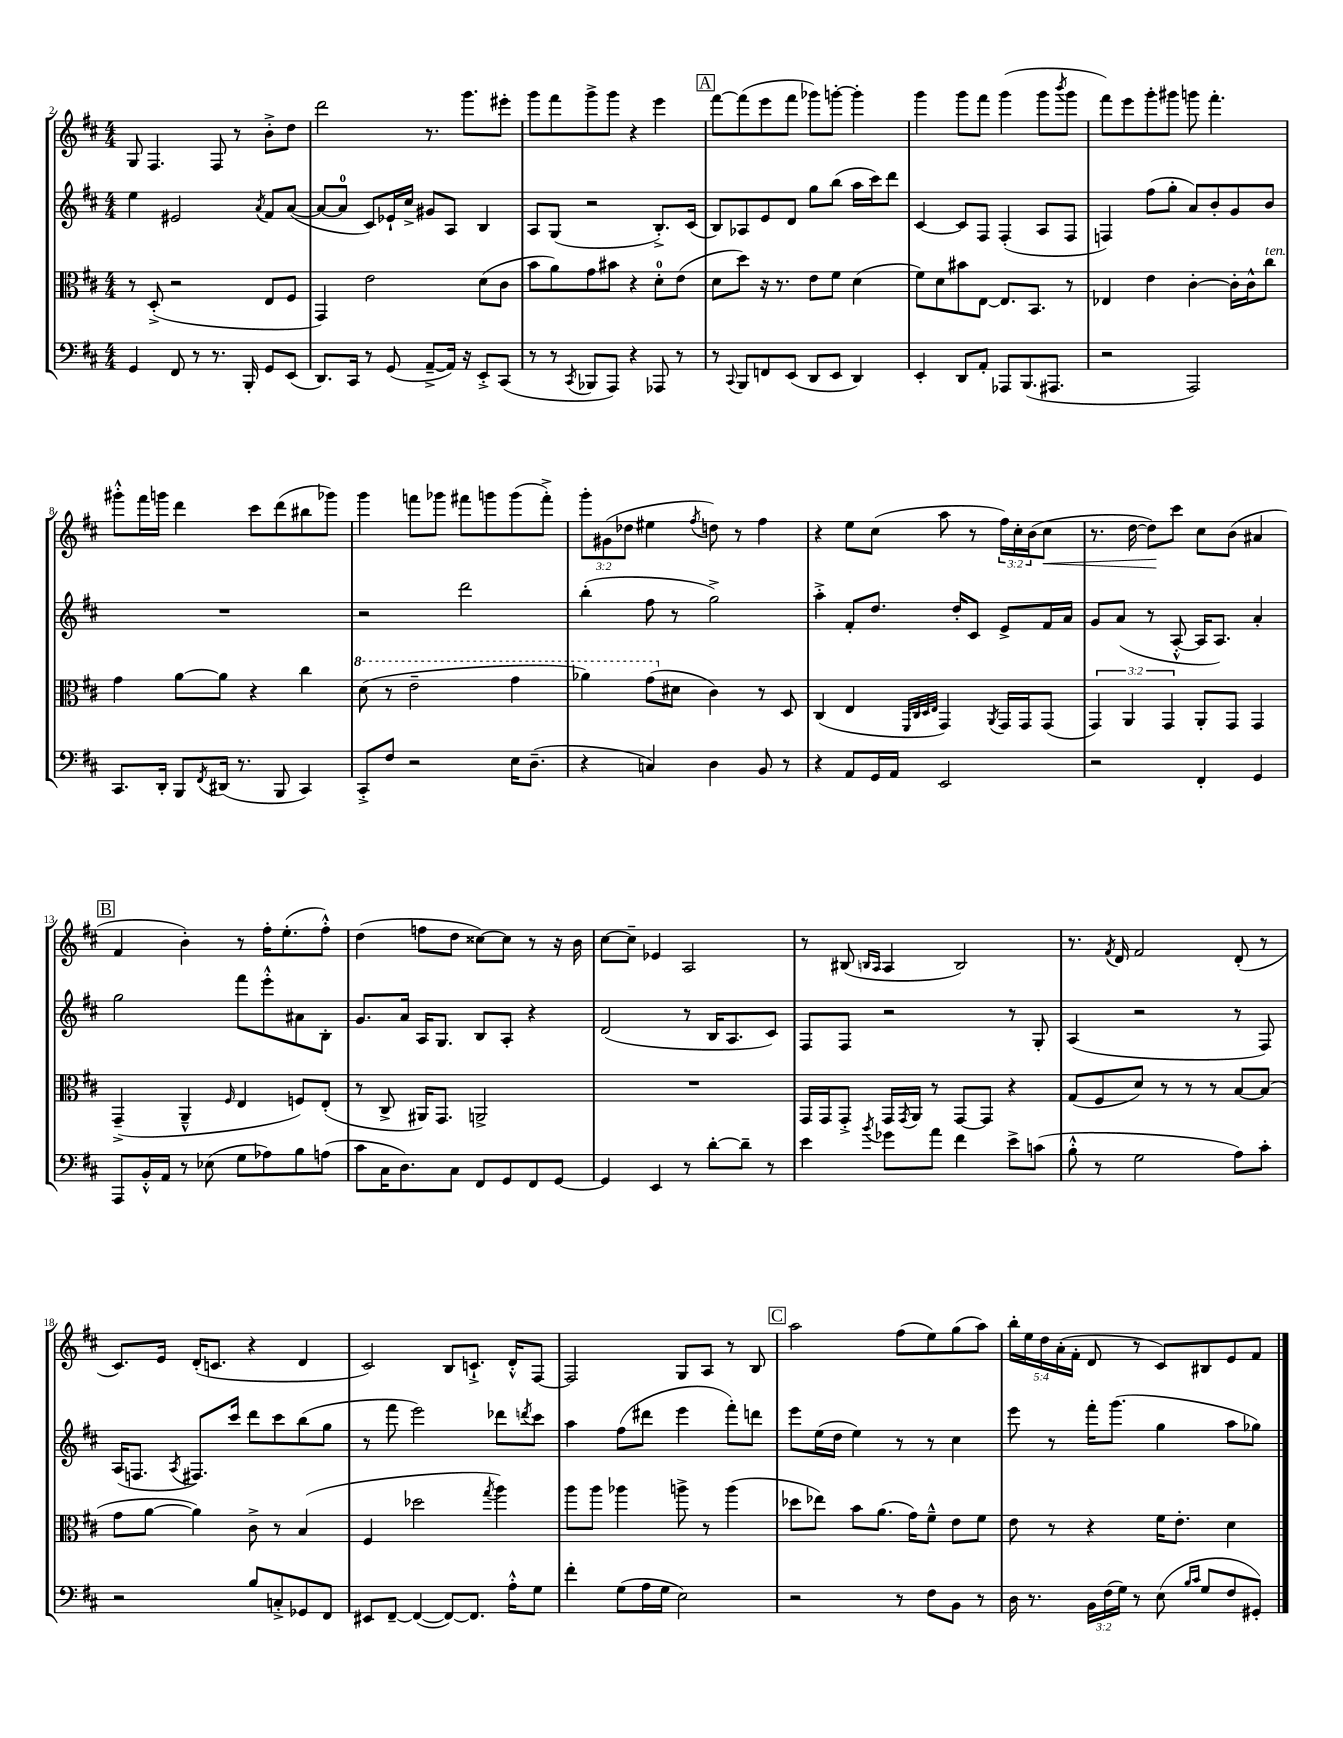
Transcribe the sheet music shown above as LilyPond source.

<<
\new StaffGroup <<
\new Staff = "s0" {
    \clef treble \key d \major \numericTimeSignature \time 4/4 \override Staff.TupletNumber.text = #tuplet-number::calc-fraction-text
    g8 fis4. fis8 r8 b'8-.-> d''8 |
    d'''2 r8. g'''8. eis'''8-. |
    g'''8 fis'''8 g'''8-> g'''8 r4 e'''4 |
    \mark \markup { \box "A" } fis'''8~ fis'''8( e'''8 fis'''8 ges'''8) g'''8~-. g'''4-. |
    g'''4 g'''8 fis'''8 g'''4( g'''8 \acciaccatura { b'''8 } g'''8 |
    fis'''8) e'''8 g'''8-. gis'''8 g'''8 fis'''4.-. |
    gis'''8-.-^ fis'''16 g'''16 d'''4 cis'''8 d'''8( bis''8 ges'''8) |
    g'''4 f'''8 ges'''8 fis'''8 g'''8 g'''8( fis'''8-.->) |
    \tuplet 3/2 { g'''8-. gis'8( des''8 } eis''4 \acciaccatura { fis''8 } d''8) r8 fis''4 |
    r4 e''8 cis''8( a''8 r8 \tuplet 3/2 { fis''16) cis''16-. b'16( } cis''8\< |
    r8. d''16~ d''8\!) cis'''8 cis''8 b'8( ais'4 |
    \mark \markup { \box "B" } fis'4 b'4-.) r8 fis''16-. e''8.-.( fis''8-.-^) |
    d''4( f''8 d''8 cisis''8~) cisis''8 r8 r16 b'16 |
    cis''8~ cis''8-- ees'4 a2 |
    r8 bis8( \grace { b16 a16 } a4 b2) |
    r8. \acciaccatura { fis'8 } d'16 fis'2 d'8-.( r8 |
    cis'8.) e'16 d'16-.( c'8. r4 d'4 |
    cis'2) b8 c'8.-!-> d'16-.-^ fis8~ |
    fis2 g8 a8 r8 b8 |
    \mark \markup { \box "C" } a''2 fis''8( e''8) g''8( a''8) |
    \tuplet 5/4 { b''16-. e''16 d''16 a'16-.( fis'16-. } d'8 r8 cis'8) bis8 e'8 fis'8 \bar "|." |
}
\new Staff = "s1" {
    \clef treble \key d \major \numericTimeSignature \time 4/4
    e''4 eis'2 \acciaccatura { a'8 } fis'8 a'8~( |
    a'8~ a'8-0 cis'8) ees'16-! cis''16-> gis'8 a8 b4 |
    a8 g8( r2 b8.-.->) cis'16( |
    \mark \markup { \box "A" } b8) aes8 e'8 d'8 g''8 b''8( a''16 cis'''16) d'''8 |
    cis'4~ cis'8 fis8 fis4-.( a8 fis8 |
    f4) fis''8( g''8-. a'8) b'8-. g'8 b'8 |
    R1 |
    r2 d'''2 |
    b''4-.( fis''8 r8 g''2->) |
    a''4-.-> fis'8-. d''8. d''16-. cis'8 e'8-> fis'16 a'16 |
    g'8 a'8( r8 a8~-.-^ a16 a8.) a'4-. |
    \mark \markup { \box "B" } g''2 fis'''8 e'''8-.-^ ais'8 b8-. |
    g'8. a'16 a16 g8. b8 a8-. r4 |
    d'2( r8 b16 a8. cis'8) |
    fis8 fis8 r2 r8 g8-. |
    a4( r2 r8 fis8) |
    a16( f8. \acciaccatura { a8 } fis8.) cis'''16 d'''8 cis'''8 b''8( g''8 |
    r8 fis'''8 e'''2) des'''8 \acciaccatura { d'''8 } cis'''8 |
    a''4 fis''8( dis'''8 e'''4 fis'''8-.) d'''8 |
    \mark \markup { \box "C" } e'''8 e''16( d''16 e''4) r8 r8 cis''4 |
    e'''8 r8 fis'''16-. g'''8.( g''4 a''8 ges''8) \bar "|." |
}
\new Staff = "s2" {
    \clef alto \key d \major \numericTimeSignature \time 4/4 \override Staff.TupletNumber.text = #tuplet-number::calc-fraction-text
    r8 d8-.->( r2 e8 fis8 |
    g,4) e'2 d'8( cis'8 |
    b'8 a'8) g'8 bis'8 r4 d'8-0-. e'8( |
    \mark \markup { \box "A" } d'8 d''8) r16 r8. e'8 fis'8 d'4( |
    fis'8) d'8 bis'8 e8~ e8. b,8. r8 |
    ees4 e'4 cis'4~-. cis'16-. cis'16-^ cis''8^\markup { \italic "ten." } |
    g'4 a'8~ a'8 r4 cis''4 |
    \ottava #1 d''8( r8 e''2-- g''4 |
    aes''4) g''8( \ottava #0 dis'8 cis'4) r8 d8 |
    cis4( e4 \grace { fis,32 cis32 d32 e32 } g,4) \acciaccatura { a,8 } g,16 g,16 g,8( |
    \tuplet 3/2 { g,4) a,4 g,4 } a,8-. g,8 g,4 |
    \mark \markup { \box "B" } g,4--->( a,4---^ \grace { fis16 } e4 f8) e8-.( |
    r8 cis8-> ais,16) g,8. a,2-> |
    R1 |
    g,16 g,16 g,8-.-> g,16 \acciaccatura { g,8 } a,16 r8 g,8~ g,8 r4 |
    g8( fis8 d'8) r8 r8 r8 b8~ b8( |
    g'8 a'8~ a'4) cis'8-> r8 b4( |
    fis4 des''2 \acciaccatura { g''8 } a''4) |
    a''8 a''8 aes''4 a''8-> r8 a''4( |
    \mark \markup { \box "C" } des''8 ees''8) b'8 a'8.( g'16) fis'8---^ e'8 fis'8 |
    e'8 r8 r4 fis'16 e'8.-. d'4 \bar "|." |
}
\new Staff = "s3" {
    \clef bass \key d \major \numericTimeSignature \time 4/4 \override Staff.TupletNumber.text = #tuplet-number::calc-fraction-text
    g,4 fis,8 r8 r8. b,,16-. g,8 e,8( |
    d,8.) cis,16 r8 g,8( a,8~---> a,16) r16 e,8-.-> cis,8( |
    r8 r8 \acciaccatura { cis,8 } bes,,8 a,,8) r4 aes,,8 r8 |
    \mark \markup { \box "A" } r8 \appoggiatura { cis,8 } b,,8 f,8 e,8( d,8 e,8 d,4) |
    e,4-. d,8 a,8-. aes,,8 b,,8.( ais,,8. |
    r2 a,,2) |
    cis,8. d,16-. b,,8 \acciaccatura { fis,8 } dis,16( r8. b,,8 cis,4) |
    cis,8-.-> fis8 r2 e16 d8.--( |
    r4 c4) d4 b,8 r8 |
    r4 a,8 g,16 a,16 e,2 |
    r2 fis,4-. g,4 |
    \mark \markup { \box "B" } a,,8 b,16-.-^ a,16 r8 ees8( g8 aes8) b8 a8( |
    cis'8 cis16 d8.) cis8 fis,8 g,8 fis,8 g,8~ |
    g,4 e,4 r8 d'8~-. d'8-- r8 |
    e'4 \acciaccatura { b'8 } ges'8 a'8 fis'4 e'8-> c'8( |
    b8-.-^ r8 g2 a8) cis'8-. |
    r2 b8 c8-.-> ges,8 fis,8 |
    eis,8 fis,8~-- fis,4~( fis,8~) fis,8. a16-.-^ g8 |
    fis'4-. g8( a16 g16 e2) |
    \mark \markup { \box "C" } r2 r8 fis8 b,8 r8 |
    d16 r8. \tuplet 3/2 { b,16 fis16( g16) } r8 e8( \grace { b16 cis'16 } g8 fis8 gis,8-.) \bar "|." |
}
>>
>>
\layout { \context { \Score currentBarNumber = #2 } }
